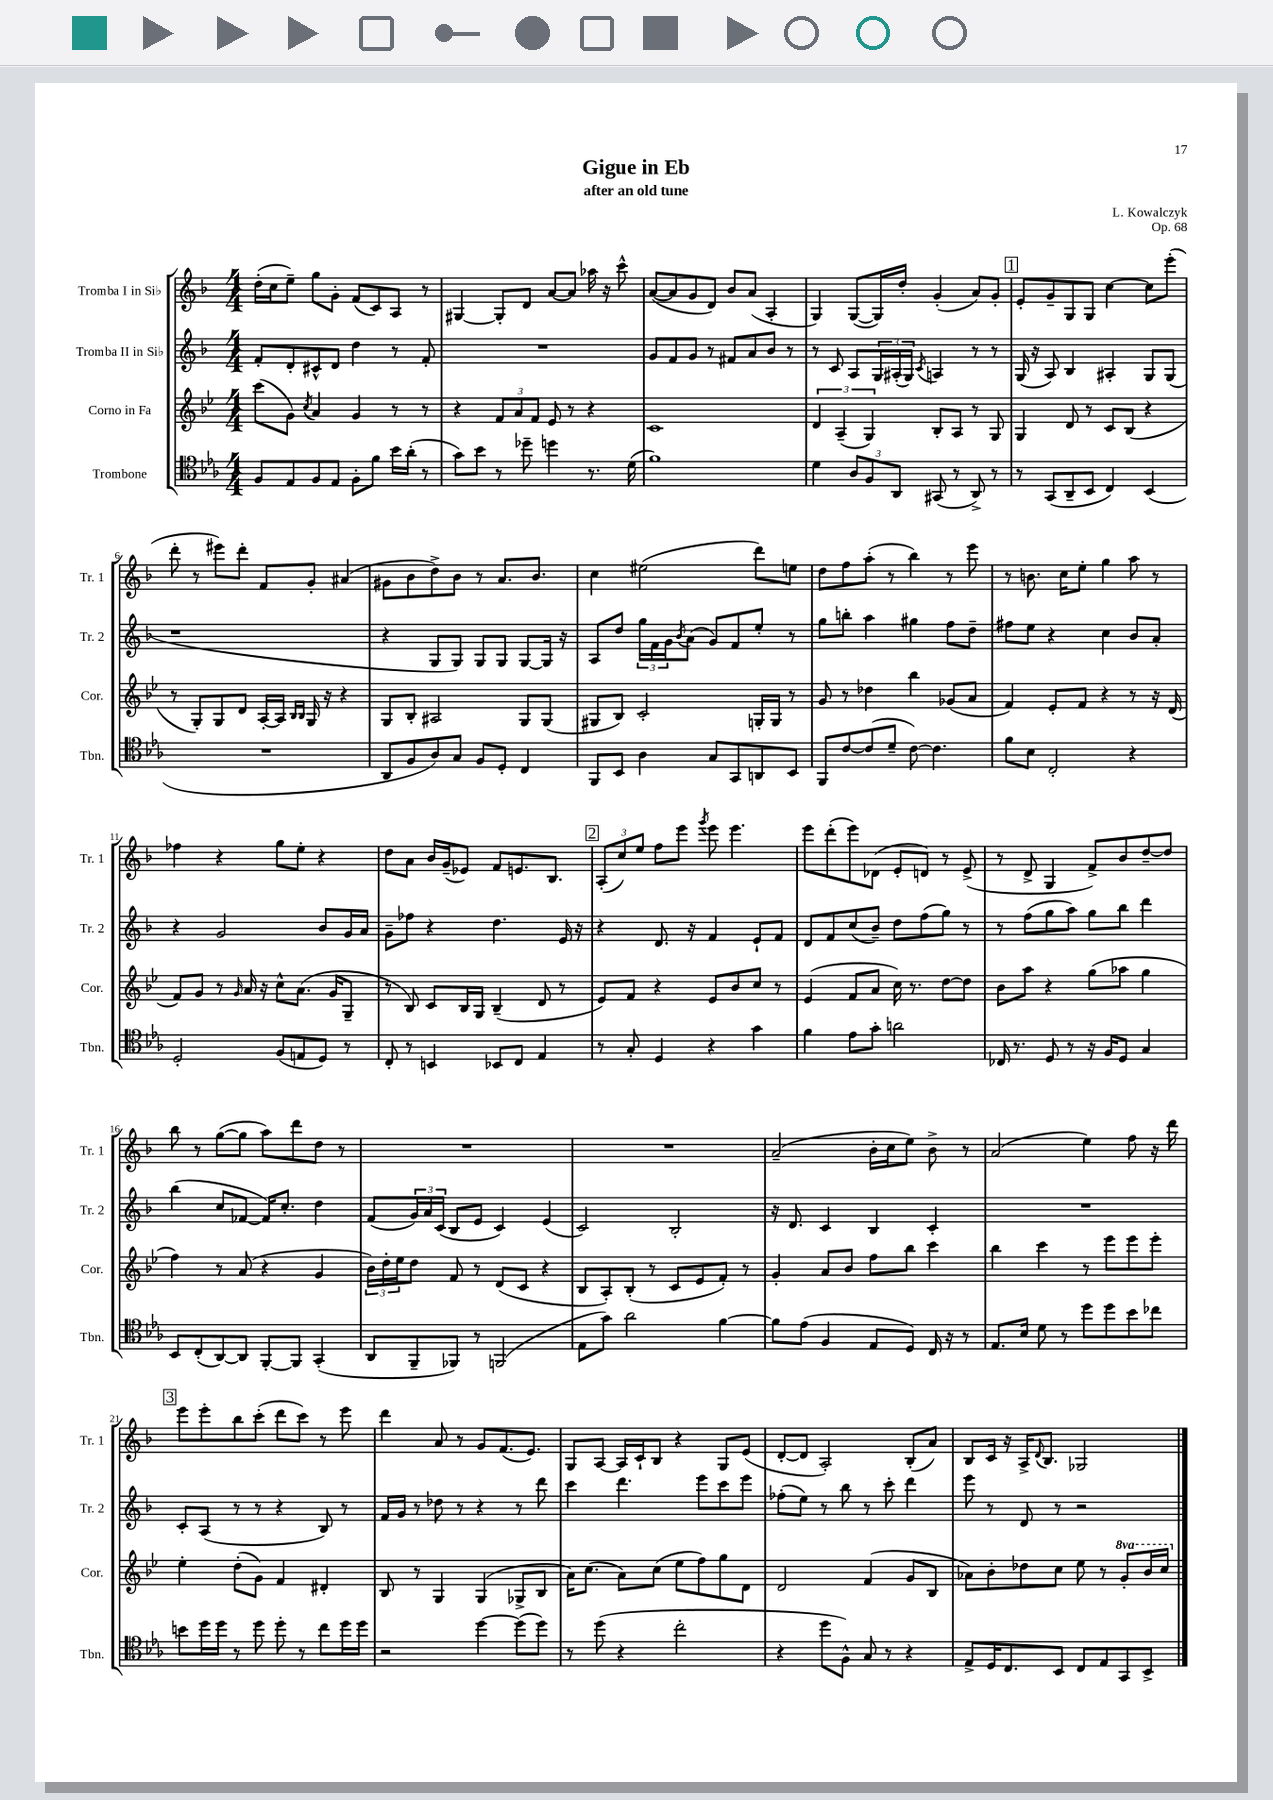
\header { title = "Gigue in Eb" composer = "L. Kowalczyk" subtitle = "after an old tune" opus = "Op. 68" }
<<
\new StaffGroup <<
\new Staff = "s0" \with { instrumentName = "Tromba I in Sib" shortInstrumentName = "Tr. 1" } {
    \clef treble \key f \major \numericTimeSignature \time 4/4
    d''16-.( c''16 e''8--) g''8 g'8-. f'8( c'8) a8 r8 |
    gis4~ gis8-. d'8 a'8~ a'8 aes''16 r16 c'''8-^ |
    a'8~( a'8 g'8 d'8) bes'8 a'8( a4-. |
    g4) g8~( g16) d''16-. g'4-.( a'8) g'8-. |
    \mark \markup { \box "1" } e'8-. g'8-- g8 g8 c''4~ c''8 e'''8-.( |
    d'''8-. r8 eis'''8) d'''8-. f'8 g'8-. ais'4( |
    gis'8 bes'8 d''8->) bes'8 r8 a'8. bes'8. |
    c''4 eis''2( d'''8) e''8 |
    d''8 f''8 a''8-.( r8 bes''4) r8 e'''8 |
    r8 b'8. c''16 e''8-. g''4 a''8 r8 |
    fes''4 r4 g''8 e''8-. r4 |
    d''8 a'8 bes'16 g'16--( ees'8) f'8 e'8. bes8. |
    \mark \markup { \box "2" } \tuplet 3/2 { a8-.( c''8) e''8 } f''8 e'''8 \acciaccatura { g'''8 } e'''8 e'''4. |
    e'''8 d'''8-.( e'''8) des'8( e'8-. d'8) r8 e'8->( |
    r8 d'8-> g4 f'8->) bes'8 d''8~-- d''8 |
    bes''8 r8 g''8~( g''8 a''8) d'''8 d''8 r8 |
    R1 |
    R1 |
    a'2--( bes'16-. c''16 e''8) bes'8-> r8 |
    a'2( e''4) f''8 r16 d'''16 |
    \mark \markup { \box "3" } e'''8 e'''8-. bes''8 c'''8-.( d'''8 c'''8) r8 e'''8 |
    d'''4 a'8 r8 g'8 f'8.( e'8.) |
    g8 a8~ a16 c'16-! bes8 r4 g8 e'8( |
    d'8~-. d'8 a2-.) bes8-.( a'8) |
    bes8 c'16 r16 a16-> \appoggiatura { d'8 } bes8. ges2 \bar "|." |
}
\new Staff = "s1" \with { instrumentName = "Tromba II in Sib" shortInstrumentName = "Tr. 2" } {
    \clef treble \key f \major \numericTimeSignature \time 4/4
    f'8-. d'8-. cis'8-^ d'8 d''4 r8 f'8-. |
    R1 |
    g'8 f'8 g'8 r8 fis'8 a'8 bes'8 r8 |
    r8 c'8 a8 \tuplet 3/2 { g16 ais16-.( g16) } \acciaccatura { c'8 } a4 r8 r8 |
    \mark \markup { \box "1" } g16( r16 a8) bes4 ais4-. g8 g8( |
    r1 |
    r4 g8 g8) g8 g8 g8~ g16 r16 |
    a8 d''8 \tuplet 3/2 { g''16 f'16 g'16 } \acciaccatura { bes'8 } a'8( g'8) f'8 e''8-. r8 |
    g''8 b''8-. a''4 gis''4 f''8 d''8-- |
    fis''8 e''8 r4 c''4 bes'8 a'8-. |
    r4 g'2 bes'8 g'16 a'16 |
    g'8-- fes''8 r4 d''4. e'16 r16 |
    \mark \markup { \box "2" } r4 d'8. r16 f'4 e'8-! f'8 |
    d'8 f'8 c''8( bes'8--) d''8 f''8( g''8) r8 |
    r8 f''8( g''8 a''8) g''8 bes''8 d'''4 |
    bes''4( c''8 fes'8~ fes'16) c''8.-. d''4 |
    f'8( \tuplet 3/2 { g'16) a'16 c'16( } bes8 e'8 c'4) e'4( |
    c'2) bes2-. |
    r16 d'8. c'4 bes4 c'4-. |
    R1 |
    \mark \markup { \box "3" } c'8-. a8( r8 r8 r4 bes8) r8 |
    f'16 g'16 r8 des''8 r8 r4 r8 d'''8 |
    c'''4 d'''4. e'''8 c'''8 e'''8 |
    fes''8-.( e''8) r8 bes''8 r8 c'''8-. d'''4 |
    e'''8 r8 d'8 r8 r2 \bar "|." |
}
\new Staff = "s2" \with { instrumentName = "Corno in Fa" shortInstrumentName = "Cor." } {
    \clef treble \key bes \major \numericTimeSignature \time 4/4 \set Staff.ottavationMarkups = #ottavation-simple-ordinals
    c'''8( g'8) \acciaccatura { c''8 } a'4 g'4 r8 r8 |
    r4 \tuplet 3/2 { f'8 a'8 f'8 } ees'8 r8 r4 |
    c'1 |
    \tuplet 3/2 { d'4 a4--( g4) } bes8-. a8 r8 g8 |
    \mark \markup { \box "1" } g4 d'8 r8 c'8 bes8( r4 |
    r8 g8-.) g8 d'8 a16~-. a16 \grace { bes16 bes16 } g16 r16 r4 |
    g8 bes8-. ais2 g8 g8( |
    gis8 bes8) c'2-. g16-. g16 r8 |
    g'8 r8 des''4 bes''4 ges'8( a'8 |
    f'4) ees'8-. f'8 r4 r8 r16 d'16( |
    f'8) g'8 r8 \grace { g'16 } a'16 r16 c''8-^ a'8.( g'16 g8-- |
    r8 bes8) c'8 bes16 g16 bes4--( d'8 r8 |
    \mark \markup { \box "2" } ees'8) f'8 r4 ees'8 bes'8 c''8 r8 |
    ees'4( f'8 a'8 c''16) r8. d''8~ d''8 |
    bes'8 a''8 r4 g''8( aes''8 g''4 |
    f''4) r8 a'8( r4 g'4 |
    \tuplet 3/2 { bes'16) d''16-. ees''16 } d''8 f'8 r8 d'8( c'8 r4 |
    bes8 a8-.) bes8-.( r8 c'8 ees'8 f'8-.) r8 |
    g'4-. a'8 bes'8 f''8 bes''8 c'''4 |
    bes''4 c'''4 r8 ees'''8 ees'''8 ees'''8-. |
    \mark \markup { \box "3" } ees''4-. d''8-.( g'8) f'4 dis'4-. |
    bes8 r8 g4 g4( ges8-> bes8 |
    a'16) c''8.( a'8) c''8( ees''8 f''8) g''8 d'8 |
    d'2 f'4( g'8 bes8 |
    aes'8) bes'8-. des''8 c''8 ees''8 r8 \ottava #1 g''8-. bes''16 c'''16 \ottava #0 \bar "|." |
}
\new Staff = "s3" \with { instrumentName = "Trombone" shortInstrumentName = "Tbn." } {
    \clef tenor \key ees \major \numericTimeSignature \time 4/4
    f8 ees8 f8 ees8 f8-. f'8 bes'16 aes'16-.( r8 |
    g'8) bes'8 r8 des''8-- d''4 r8. d'16( |
    f'1) |
    d'4 \tuplet 3/2 { aes8 f8 aes,8 } gis,8( r8 aes,8->) r8 |
    \mark \markup { \box "1" } r8 g,8( aes,8-- bes,8 c4) bes,4( |
    R1 |
    aes,8 f8 aes8) g8 f8 d8-. c4 |
    f,8 bes,8 aes4 g8 g,8 a,8 bes,8 |
    f,8 c'8~ c'8( d'8-- c'8~) c'4. |
    f'8 bes8 c2-. r4 |
    d2-. f8( e8 d8) r8 |
    c8-. r8 b,4 bes,8 c8 ees4 |
    \mark \markup { \box "2" } r8 g8-. d4 r4 g'4 |
    f'4 ees'8 g'8-. a'2 |
    ces16 r8. d8 r8 r16 f16 d8 g4 |
    bes,8 c8-.( aes,8~) aes,8 f,8~-. f,8 g,4-.( |
    aes,8 f,8-- fes,8) r8 f,2( |
    ees8 g'8) aes'2 f'4~ |
    f'8 ees'8( f4 ees8 d8) c16 r16 r8 |
    ees8. bes16 d'8 r8 d''8 d''8 bes'8 ces''8 |
    \mark \markup { \box "3" } b'8 d''16 d''16 r8 d''8 d''8-. r8 c''8 d''16 d''16 |
    r2 d''4~ d''8( d''8) |
    r8 d''8( r4 c''2-. |
    r4 d''8 f8-^) g8 r8 r4 |
    ees8-> d16 c8. bes,8 c8 ees8 g,8 bes,8-> \bar "|." |
}
>>
>>
